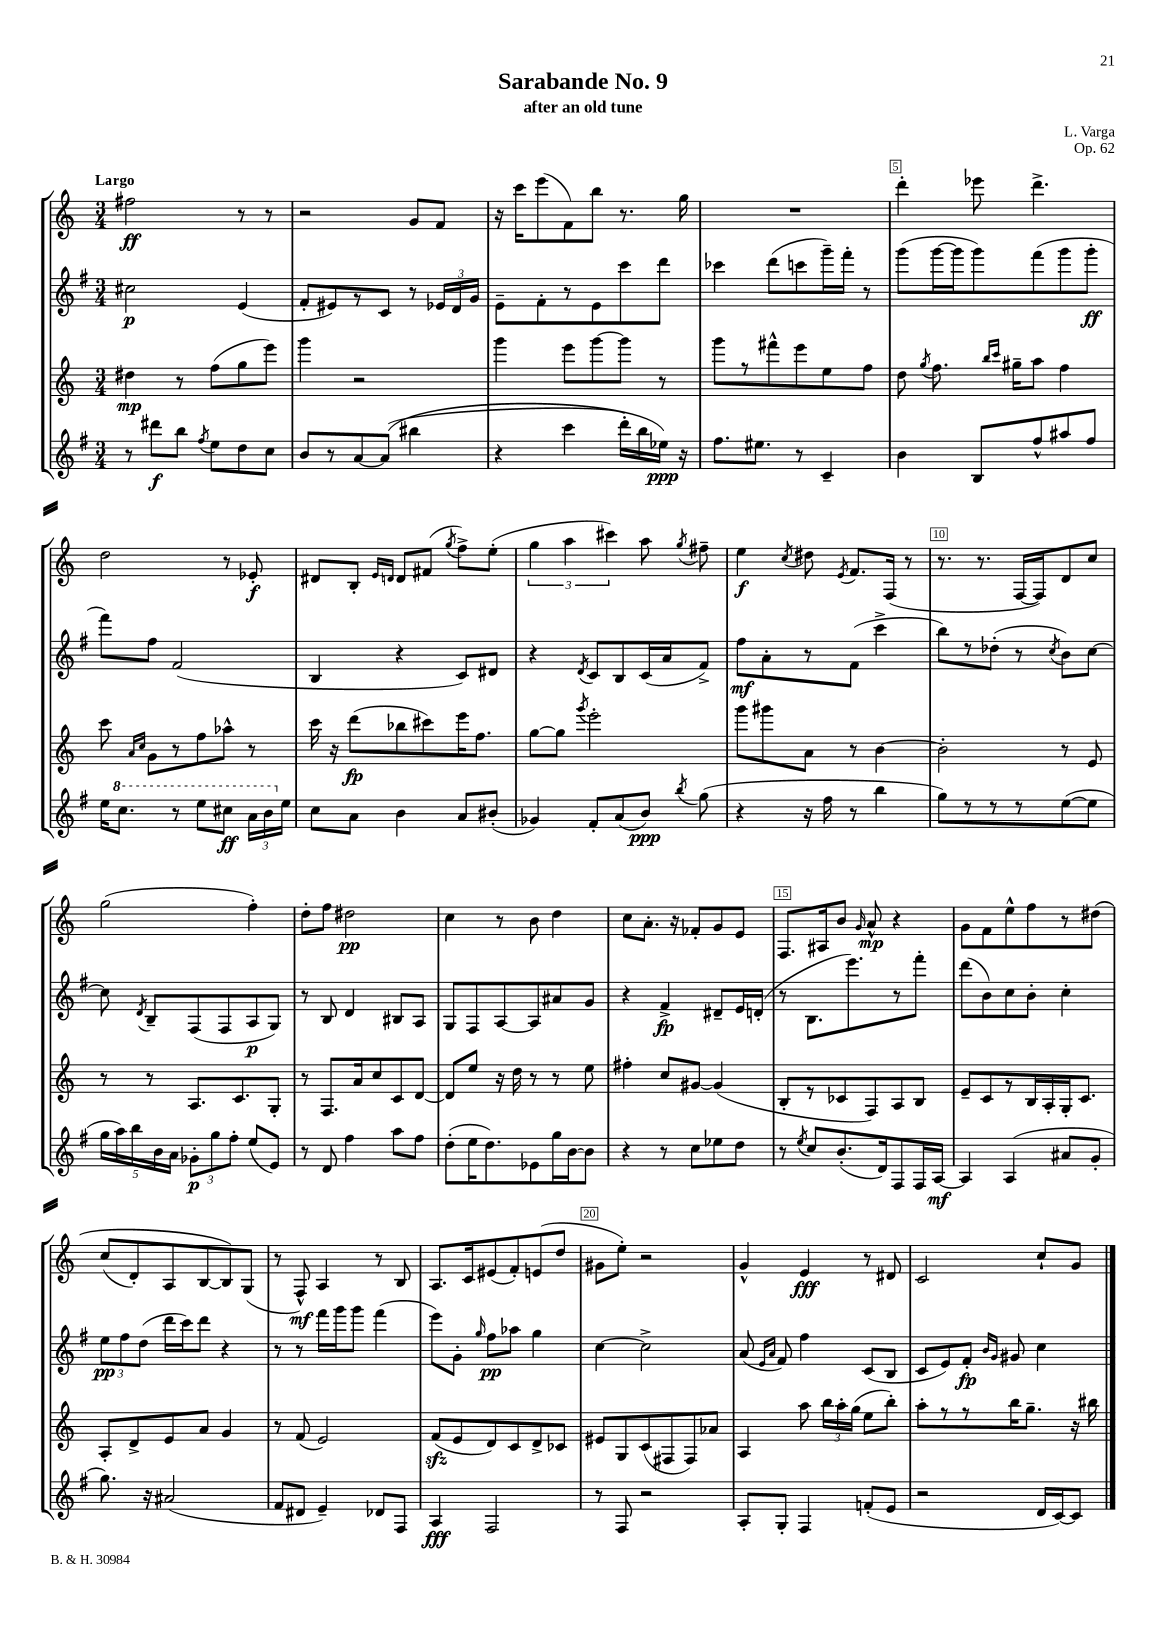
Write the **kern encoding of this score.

**kern	**dynam	**kern	**dynam	**kern	**dynam	**kern	**dynam
*part4	*part4	*part3	*part3	*part2	*part2	*part1	*part1
*staff4	*staff4	*staff3	*staff3	*staff2	*staff2	*staff1	*staff1
*clefG2	*	*clefG2	*	*clefG2	*	*clefG2	*
*k[f#]	*	*k[]	*	*k[f#]	*	*k[]	*
*M3/4	*	*M3/4	*	*M3/4	*	*M3/4	*
=1	=1	=1	=1	=1	=1	=1	=1
!	!	!	!	!	!	!LO:TX:a:B:t=Largo	!
8r	.	4dd#X\	mp	2cc#X\	p	2ff#X\	ff
8ddd#X\L	f	.	.	.	.	.	.
8bb\J	.	8r	.	.	.	.	.
8qff#/	.	.	.	.	.	.	.
8ee\L	.	(8ff\L	.	.	.	.	.
8dd\	.	8gg\	.	(4e/	.	8r	.
8cc\J	.	8eee\J)	.	.	.	8r	.
=2	=2	=2	=2	=2	=2	=2	=2
8b/L	.	4ggg\	.	8f#'/L	.	2r	.
8r	.	.	.	8e#X/)	.	.	.
[8a/	.	2r	.	8r	.	.	.
((8a/J]	.	.	.	8c/J	.	.	.
4bb#X\	.	.	.	8r	.	8g/L	.
.	.	.	.	24e-X/LL	.	8f/J	.
.	.	.	.	24d/	.	.	.
.	.	.	.	24g/JJ	.	.	.
=3	=3	=3	=3	=3	=3	=3	=3
4r	.	4ggg\	.	8e~\L	.	16r	.
.	.	.	.	.	.	16ccc\KL	.
.	.	.	.	8f#'\	.	(8eee\	.
4ccc\	.	8eee\L	.	8r	.	8f\)	.
.	.	[8ggg\	.	8e\	.	8bb\J	.
16ddd'\LL)	.	8ggg\J]	.	8ccc\	.	8.r	.
16bb\	.	.	.	.	.	.	.
16ee-X\JJ)	ppp	8r	.	8ddd\J	.	.	.
16r	.	.	.	.	.	16gg\	.
=4	=4	=4	=4	=4	=4	=4	=4
8.ff#\L	.	8ggg\L	.	4ccc-X\	.	2.r	.
.	.	8r	.	.	.	.	.
8.ee#X\J	.	.	.	.	.	.	.
.	.	8fff#X^^\	.	(8ddd\L	.	.	.
8r	.	8eee\	.	8cccn\	.	.	.
4c~/	.	8ee\	.	16ggg~\L)	.	.	.
.	.	.	.	16fff#'\JJ	.	.	.
.	.	8ff\J	.	8r	.	.	.
=5	=5	=5	=5	=5	=5	=5	=5
4b\	.	8dd\	.	(8ggg\L	.	4ddd'\	.
.	.	8qgg/	.	.	.	.	.
.	.	8.ff\	.	[16ggg\L	.	.	.
.	.	.	.	16ggg\J]	.	.	.
8B/L	.	.	.	8ggg\)	.	8eee-X\	.
.	.	16qqbb/LL	.	.	.	.	.
.	.	16qqccc/JJ	.	.	.	.	.
.	.	16gg#X~\KL	.	.	.	.	.
8ff#^^/	.	8aa\J	.	(8fff#\	.	4.ddd^\	.
8aa#X/	.	4ff\	.	8ggg\	.	.	.
8ff#/J	.	.	.	8ggg'\J	ff	.	.
!!LO:LB:g=z
=6	=6	=6	=6	=6	=6	=6	=6
16ee\KL	.	8ccc\	.	8fff#\L)	.	2dd\	.
*8va	*	*	*	*	*	*	*
8.ccc\J	.	.	.	.	.	.	.
.	.	16qqa/LL	.	.	.	.	.
.	.	16qqcc/JJ	.	.	.	.	.
.	.	8g\L	.	8ff#\J	.	.	.
8r	.	8r	.	(2f#/	.	.	.
8eee\L	.	8ff\	.	.	.	.	.
8ccc#X\J	ff	8aa-X^^\J	.	.	.	8r	.
24aa\LL	.	8r	.	.	.	8e-X'/	f
24bb\	.	.	.	.	.	.	.
*X8va	*	*	*	*	*	*	*
24ee\JJ	.	.	.	.	.	.	.
=7	=7	=7	=7	=7	=7	=7	=7
8cc\L	.	16ccc\	.	4B/	.	8d#X/L	.
.	.	16r	.	.	.	.	.
8a\J	.	(8ddd\L	fp	.	.	8B'/J	.
.	.	.	.	.	.	16qqe/LL	.
.	.	.	.	.	.	16qqdn/JJ	.
4b\	.	8bb-X\	.	4r	.	8d/L	.
.	.	8ccc#X\)	.	.	.	(8f#X/J	.
.	.	.	.	.	.	8qgg/	.
8a/L	.	16eee\K	.	8c/L)	.	8ff^\L)	.
.	.	8.ff\J	.	.	.	.	.
(8b#X'/J	.	.	.	8d#X/J	.	(8ee'\J	.
=8	=8	=8	=8	=8	=8	=8	=8
4g-X/)	.	[8gg\L	.	4r	.	6gg\	.
.	.	8gg\J]	.	.	.	.	.
.	.	.	.	.	.	6aa\	.
.	.	8qggg/	.	8qd/	.	.	.
8f#'/L	.	2eee'\	.	8c/L	.	.	.
.	.	.	.	.	.	6ccc#X\)	.
(8a/	.	.	.	8B/	.	.	.
8b/J)	ppp	.	.	(16c/L	.	8aa\	.
.	.	.	.	16a/J	.	.	.
8qbb/	.	.	.	.	.	8qgg/	.
(8gg\	.	.	.	8f#^/J)	.	8ff#X~\	.
=9	=9	=9	=9	=9	=9	=9	=9
4r	.	8ggg\L	.	8ff#\L	mf	4ee\	f
.	.	8ggg#X\	.	8a'\	.	.	.
.	.	.	.	.	.	8qcc/	.
16r	.	8a\J	.	8r	.	8dd#X\	.
16ff#\	.	.	.	.	.	.	.
.	.	.	.	.	.	8qe/	.
8r	.	8r	.	(8f#\J	.	8.f/L	.
4bb\	.	[4b\	.	4ccc^\	.	.	.
.	.	.	.	.	.	(16F/Jk	.
.	.	.	.	.	.	8r	.
=10	=10	=10	=10	=10	=10	=10	=10
8gg\L)	.	2b'\]	.	8bb\L)	.	8.r	.
8r	.	.	.	8r	.	.	.
.	.	.	.	.	.	8.r	.
8r	.	.	.	(8dd-X'\J	.	.	.
8r	.	.	.	8r	.	[16F/LL	.
.	.	.	.	.	.	16F/J])	.
.	.	.	.	8qcc/	.	.	.
([8ee\	.	8r	.	8b\L)	.	8d/	.
8ee\J]	.	8e/	.	[8cc\J	.	8cc/J	.
!!LO:LB:g=z
=11	=11	=11	=11	=11	=11	=11	=11
20gg\LL	.	8r	.	8cc\]	.	(2gg\	.
20aa\)	.	.	.	.	.	.	.
20bb\	.	.	.	.	.	.	.
.	.	.	.	8qd/	.	.	.
.	.	8r	.	8B~/L	.	.	.
20b\	.	.	.	.	.	.	.
20a\JJ	.	.	.	.	.	.	.
12g-X'\L	p	8.A/L	.	(8F#/	.	.	.
12gg\	.	.	.	.	.	.	.
.	.	.	.	8F#/	.	.	.
12ff#'\J	.	.	.	.	.	.	.
.	.	8.c/	.	.	.	.	.
(8ee/L	.	.	.	8A/	p	4ff'\)	.
8e/J)	.	8G'/J	.	8G/J)	.	.	.
=12	=12	=12	=12	=12	=12	=12	=12
8r	.	8r	.	8r	.	8dd'\L	.
8d/	.	8.F/L	.	8B/	.	8ff\J	.
4ff#\	.	.	.	4d/	.	2dd#X\	pp
.	.	16a/k	.	.	.	.	.
.	.	8cc/	.	.	.	.	.
8aa\L	.	8c/	.	8B#X/L	.	.	.
8ff#\J	.	[8d/J	.	8A/J	.	.	.
=13	=13	=13	=13	=13	=13	=13	=13
(8dd'\L	.	8d/L]	.	8G/L	.	4cc\	.
16ee\K	.	8ee/J	.	8F#/	.	.	.
8.dd\)	.	.	.	.	.	.	.
.	.	16r	.	[8A/	.	8r	.
.	.	16dd\	.	.	.	.	.
8e-X\	.	8r	.	8A/]	.	8b\	.
16gg\L	.	8r	.	8a#X/	.	4dd\	.
[16b\J	.	.	.	.	.	.	.
8b\J]	.	8ee\	.	8g/J	.	.	.
=14	=14	=14	=14	=14	=14	=14	=14
4r	.	4ff#X'\	.	4r	.	8cc\L	.
.	.	.	.	.	.	8.a'\J	.
8r	.	8cc/L	.	4f#^/	fp	.	.
.	.	.	.	.	.	16r	.
8cc\L	.	[8g#X/J	.	.	.	8f-X'/L	.
8ee-X\	.	(4g#/]	.	8d#X~/L	.	8g/	.
8dd\J	.	.	.	16e/L	.	8e/J	.
.	.	.	.	(16dn'/JJ	.	.	.
=15	=15	=15	=15	=15	=15	=15	=15
8r	.	8B'/L	.	8r	.	8.F/L	.
8qee/	.	.	.	.	.	.	.
8cc/L	.	8r	.	8.B\L	.	.	.
.	.	.	.	.	.	16A#X/k	.
(8.b'/	.	8c-X/	.	.	.	8b/J	.
.	.	.	.	8.eee\)	.	.	.
.	.	.	.	.	.	16qqg/	.
.	.	8F/)	.	.	.	8a^^/	mp
16d/k)	.	.	.	.	.	.	.
8F#/	.	8A/	.	8r	.	4r	.
16F#/L	.	8B/J	.	8fff#'\J	.	.	.
[16A/JJ	mf	.	.	.	.	.	.
=16	=16	=16	=16	=16	=16	=16	=16
4A/]	.	8e~/L	.	(8ddd\L	.	8g\L	.
.	.	8c/	.	8b\)	.	8f\	.
(4A/	.	8r	.	8cc\	.	8ee^^\	.
.	.	16B/L	.	8b'\J	.	8ff\	.
.	.	16A'/	.	.	.	.	.
8a#X/L	.	16G'/J	.	4cc'\	.	8r	.
.	.	8.c/J	.	.	.	.	.
8g'/J	.	.	.	.	.	(8dd#X\J	.
!!LO:LB:g=z
=17	=17	=17	=17	=17	=17	=17	=17
8.gg\)	.	8A'/L	.	12ee\L	pp	(8cc/L	.
.	.	.	.	12ff#\	.	.	.
.	.	8d^/	.	.	.	8d'/)	.
.	.	.	.	(12dd\J	.	.	.
16r	.	.	.	.	.	.	.
(2a#X/	.	8e/	.	16ddd\LL	.	8A/	.
.	.	.	.	16ccc\J)	.	.	.
.	.	8a/J	.	8ddd\J	.	[8B/	.
.	.	4g/	.	4r	.	8B/])	.
.	.	.	.	.	.	(8G/J	.
=18	=18	=18	=18	=18	=18	=18	=18
8f#/L	.	8r	.	8r	.	8r	.
8d#X/J	.	(8f/	.	8r	.	8F^^/)	mf
4e~/)	.	2e/)	.	16fff#\LL	.	4A/	.
.	.	.	.	16ggg\J	.	.	.
.	.	.	.	8ggg\J	.	.	.
8d-X/L	.	.	.	(4fff#\	.	8r	.
8F#/J	.	.	.	.	.	8B/	.
=19	=19	=19	=19	=19	=19	=19	=19
4A/	fff	(8fzz/L	.	8eee\L)	.	8.A/L	.
.	.	8e/	.	8g'\J	.	.	.
.	.	.	.	.	.	16c/k	.
.	.	.	.	16qqgg/	.	.	.
2F#/	.	8d/)	.	8ff#\L	pp	(8e#X/	.
.	.	8c/	.	8aa-X\J	.	8f'/)	.
.	.	8d^/	.	4gg\	.	(8en/	.
.	.	8c-X/J	.	.	.	8dd/J	.
=20	=20	=20	=20	=20	=20	=20	=20
8r	.	8e#X/L	.	[4cc\	.	8g#X\L	.
8F#/	.	8G/	.	.	.	8ee'\J)	.
2r	.	(8c/	.	2cc^\]	.	2r	.
.	.	8F#X/	.	.	.	.	.
.	.	8F#/)	.	.	.	.	.
.	.	8a-X/J	.	.	.	.	.
=21	=21	=21	=21	=21	=21	=21	=21
8A'/L	.	4A/	.	(8a/	.	4g^^/	.
.	.	.	.	16qqe/LL	.	.	.
.	.	.	.	16qqa/JJ	.	.	.
8G'/J	.	.	.	8f#/)	.	.	.
4F#/	.	8aa\	.	4ff#\	.	4e/	fff
.	.	24bb\LL	.	.	.	.	.
.	.	24aa'\	.	.	.	.	.
.	.	(24gg\JJ	.	.	.	.	.
(8fn'/L	.	8ee\L	.	(8c/L	.	8r	.
8e/J	.	8bb'\J)	.	8B/J	.	8d#X/	.
=22	=22	=22	=22	=22	=22	=22	=22
2r	.	8aa'\L	.	8c/L	.	2c/	.
.	.	8r	.	8e/)	.	.	.
.	.	8r	.	8f#'/J	fp	.	.
.	.	.	.	16qqb/LL	.	.	.
.	.	.	.	16qqg/JJ	.	.	.
.	.	16bb\K	.	8g#X/	.	.	.
.	.	8.gg~\J	.	.	.	.	.
16d/LL	.	.	.	4cc\	.	8cc`/L	.
[16c/J)	.	.	.	.	.	.	.
8c/J]	.	16r	.	.	.	8g/J	.
.	.	16bb#X\	.	.	.	.	.
==	==	==	==	==	==	==	==
*-	*-	*-	*-	*-	*-	*-	*-
